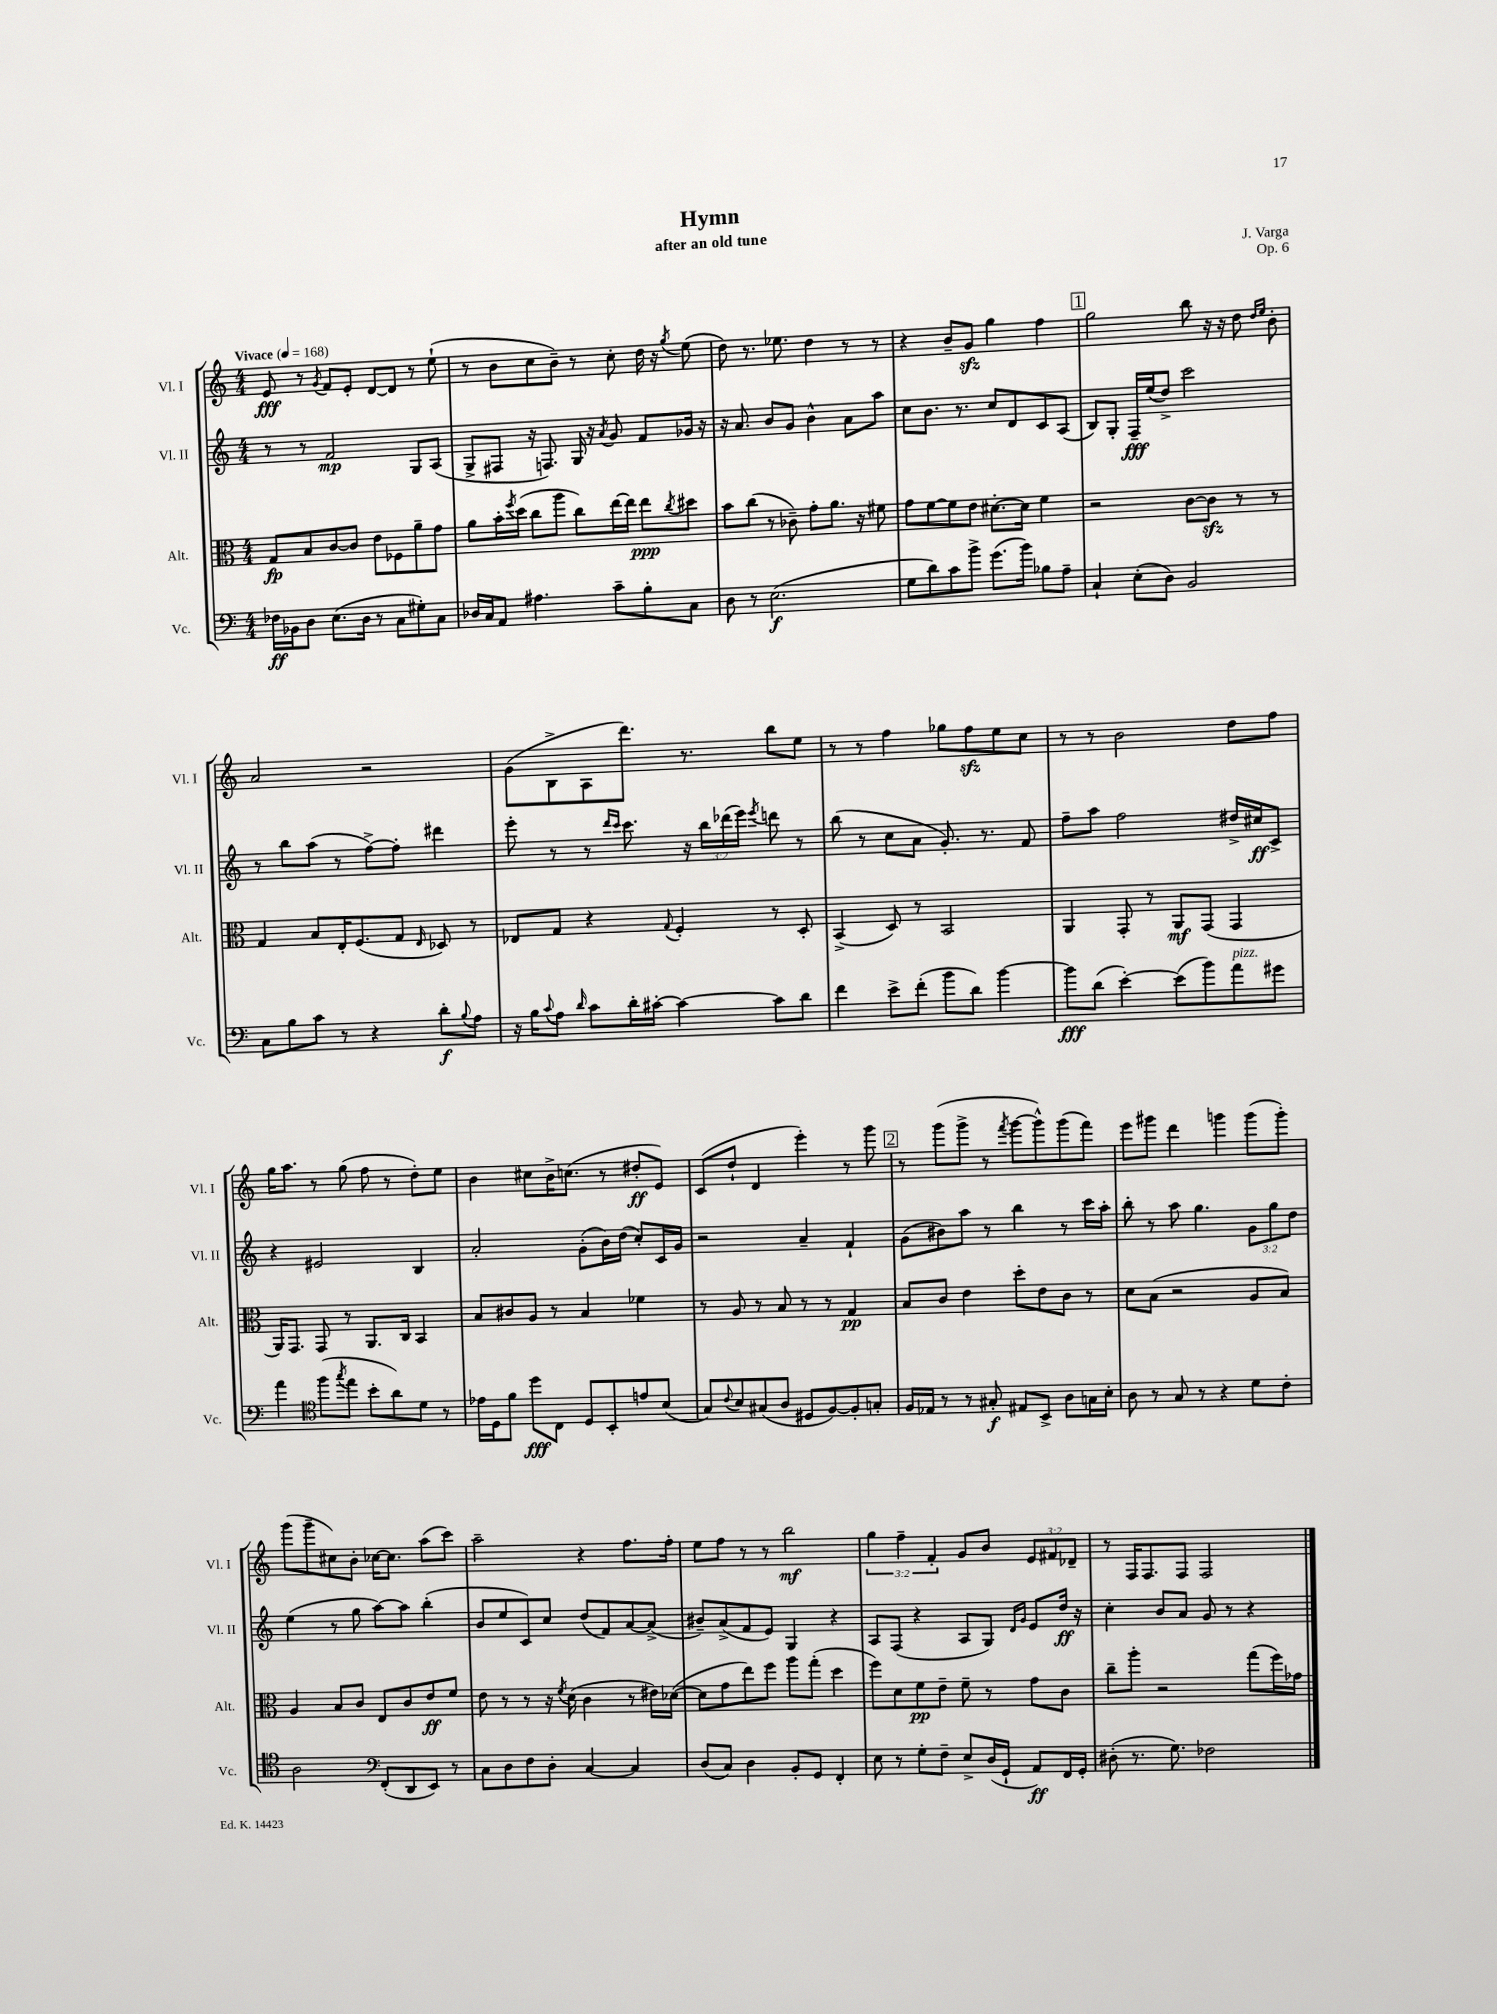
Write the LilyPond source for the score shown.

\header { title = "Hymn" composer = "J. Varga" subtitle = "after an old tune" opus = "Op. 6" }
<<
\new StaffGroup <<
\new Staff = "s0" \with { instrumentName = "Vl. I" shortInstrumentName = "Vl. I" } {
    \clef treble \key c \major \numericTimeSignature \time 4/4 \override Staff.TupletNumber.text = #tuplet-number::calc-fraction-text \tempo "Vivace" 4 = 168
    e'8\fff r8 \acciaccatura { g'8 } f'8 e'8-. d'8~ d'8 r8 e''8-!( |
    r8 b'8 c''8 b'8--) r8 c''8-. d''16 r16 \acciaccatura { g''8 } e''8( |
    d''8) r8. ees''8. d''4 r8 r8 |
    r4 b'8-- g'8\sfz g''4 f''4 |
    \mark \markup { \box "1" } g''2 b''8 r16 r16 d''8 \grace { d''16 e''16 } b'8-. |
    a'2 r2 |
    g'8( b8-> a8 d'''8.) r8. b''8 e''8 |
    r8 r8 f''4 ges''8 f''8\sfz e''8 c''8 |
    r8 r8 b'2 d''8 f''8 |
    g''16 a''8. r8 g''8( f''8 r8 d''8-.) e''8 |
    b'4 cis''8 b'16-> c''8.( r8 dis''8-.\ff e'8) |
    c'8( d''8-! d'4 e'''4-.) r8 g'''8 |
    \mark \markup { \box "2" } r8 g'''8( g'''8-> r8 \acciaccatura { f'''8 } g'''8~ g'''8-^) g'''8( f'''8) |
    e'''8 gis'''8 d'''4 g'''4 g'''8( g'''8-.) |
    g'''8( g'''8-- cis''8) b'8-. ces''16~ ces''8. a''8( c'''8) |
    a''2-- r4 f''8. f''16-. |
    e''8 f''8 r8 r8 b''2\mf |
    \tuplet 3/2 { g''4 f''4-- f'4-. } g'8 b'8 \tuplet 3/2 { e'8 fis'8 des'8-- } |
    r8 f16 f8. f8 f2 \bar "|." |
}
\new Staff = "s1" \with { instrumentName = "Vl. II" shortInstrumentName = "Vl. II" } {
    \clef treble \key c \major \numericTimeSignature \time 4/4 \override Staff.TupletNumber.text = #tuplet-number::calc-fraction-text
    r8 r8 f'2\mp g8 a8( |
    g8-> fis8 r16 f8.) g16 r16 \acciaccatura { a'8 } g'8 f'8 ges'16 r16 |
    r16 a'8. b'8 g'8 b'4-^ a'8 a''8 |
    c''8 b'8. r8. c''8 d'8 c'8 a8( |
    \mark \markup { \box "1" } b8) g8-. f16--\fff e''16( d''8->) c'''2 |
    r8 b''8 a''8( r8 f''8~->) f''8-. dis'''4 |
    e'''8-. r8 r8 \grace { d'''16 c'''16 } c'''8. r16 \tuplet 3/2 { b''16 des'''16( e'''16) } \acciaccatura { e'''8 } d'''8 r8 |
    b''8( r8 c''8 a'8 g'8.-.) r8. f'8 |
    f''8-- a''8 f''2 dis''16-> cis''16\ff c'8-> |
    r4 eis'2 b4 |
    a'2-. g'8-.( b'16) d''16( c''8-.) c'16 g'16 |
    r2 a'4-- f'4-! |
    \mark \markup { \box "2" } g'8( bis'8) a''8 r8 b''4 r8 c'''16 a''16-. |
    b''8-. r8 a''8 g''4. \tuplet 3/2 { g'8 g''8 d''8 } |
    e''4( r8 g''8 a''8~) a''8 b''4-.( |
    b'8 e''8 c'8) c''8 d''8( f'8) a'8~ a'8->( |
    bis'8--) a'8->( f'8 e'8) g4 r4 |
    a8 f8( r4 a8 g8) \grace { d'16 g'16 } e'8 d''16\ff r16 |
    c''4-. b'8 a'8 g'8 r8 r4 \bar "|." |
}
\new Staff = "s2" \with { instrumentName = "Alt." shortInstrumentName = "Alt." } {
    \clef alto \key c \major \numericTimeSignature \time 4/4
    g8\fp b8 c'8~ c'8 e'8 fes8 a'8-- g'8 |
    a'8 b'16-. \acciaccatura { f''8 } d''16( c''8 a''8 c''8) e''16~ e''16 e''8\ppp \acciaccatura { c''8 } dis''8 |
    b'8 c''8( r8 ces'8--) g'8-. a'8. r16 fis'8 |
    g'8 f'8~ f'8 e'8 dis'8.~-. dis'16 f'4 |
    \mark \markup { \box "1" } r2 c'8~ c'8\sfz r8 r8 |
    g4 b8 e16-. f8.( g8 \grace { e16 } des8) r8 |
    ees8 g8 r4 \appoggiatura { g8 } f4-. r8 d8-. |
    b,4->( d8) r8 b,2 |
    a,4 g,8-. r8 a,8\mf g,8( g,4 |
    a,16) g,8. g,8 r8 a,8. c16 b,4 |
    b8 cis'8 a8 r8 b4 fes'4 |
    r8 a8 r8 b8 r8 r8 g4\pp |
    \mark \markup { \box "2" } b8 c'8 e'4 d''8-. e'8 c'8 r8 |
    d'8 b8( r2 a8 b8) |
    a4 b8 c'8 e8 c'8 e'8\ff f'8 |
    e'8 r8 r8 r16 \acciaccatura { f'8 } d'16( c'4 r8 eis'16) des'16~( |
    des'8 g'8 e''8) f''8 a''8 g''8-.( d''4 |
    f''8) d'8 f'8\pp e'8-- f'8-- r8 g'8 c'8 |
    c''8-- a''8-. r2 g''8( f''16) ges'16 \bar "|." |
}
\new Staff = "s3" \with { instrumentName = "Vc." shortInstrumentName = "Vc." } {
    \clef bass \key c \major \numericTimeSignature \time 4/4
    fes16\ff bes,16 d8 e8.( d16 r8 c8 gis8-.) c8 |
    des16 c16 a,8 ais4. c'8-- b8-. c8 |
    d8 r8 e2.\f( |
    g8 d'8) c'8 b'8-> g'8.( b'16) bes8 a8-- |
    \mark \markup { \box "1" } c4-! e8-.( d8) b,2 |
    c8 b8 c'8 r8 r4 d'8-.\f \appoggiatura { b8 } a8 |
    r16 b16 \appoggiatura { c'8 } a8 \grace { d'16 } c'8 d'16-. cis'16~-. cis'4~ cis'8 d'8 |
    f'4 e'8-> f'8-.( b'8 d'8) b'4~ |
    b'8\fff d'8( e'4~-.) e'8( b'8) a'8^\markup { \italic "pizz." } gis'8 |
    a'4 \clef tenor f''8( \acciaccatura { g''8 } e''8 b'8-. a'8) d'8 r8 |
    ees'16 d16 f'8 d''8\fff c8 d8 b,8-. e'8 b8( |
    g8) \appoggiatura { c'8 } b8 gis8( a8 dis8 f8~) f8-. g8-. |
    \mark \markup { \box "2" } f16 ees16 r8 r8 gis8-.\f eis8 b,8-> a8 g16 b16-. |
    a8 r8 g8 r8 r4 d'8 c'8-. |
    a2 \clef bass f,8-.( d,8 e,8) r8 |
    c8 d8 f8 d8-. c4~ c4 |
    d8( c8) d4 b,8-. g,8 f,4-. |
    e8 r8 g8-. f8-- e8-> d16( g,16-! a,8\ff) f,16 g,16-. |
    dis8-.( r8. g8.) fes2 \bar "|." |
}
>>
>>
\layout { \context { \Score \remove "Bar_number_engraver" } }
